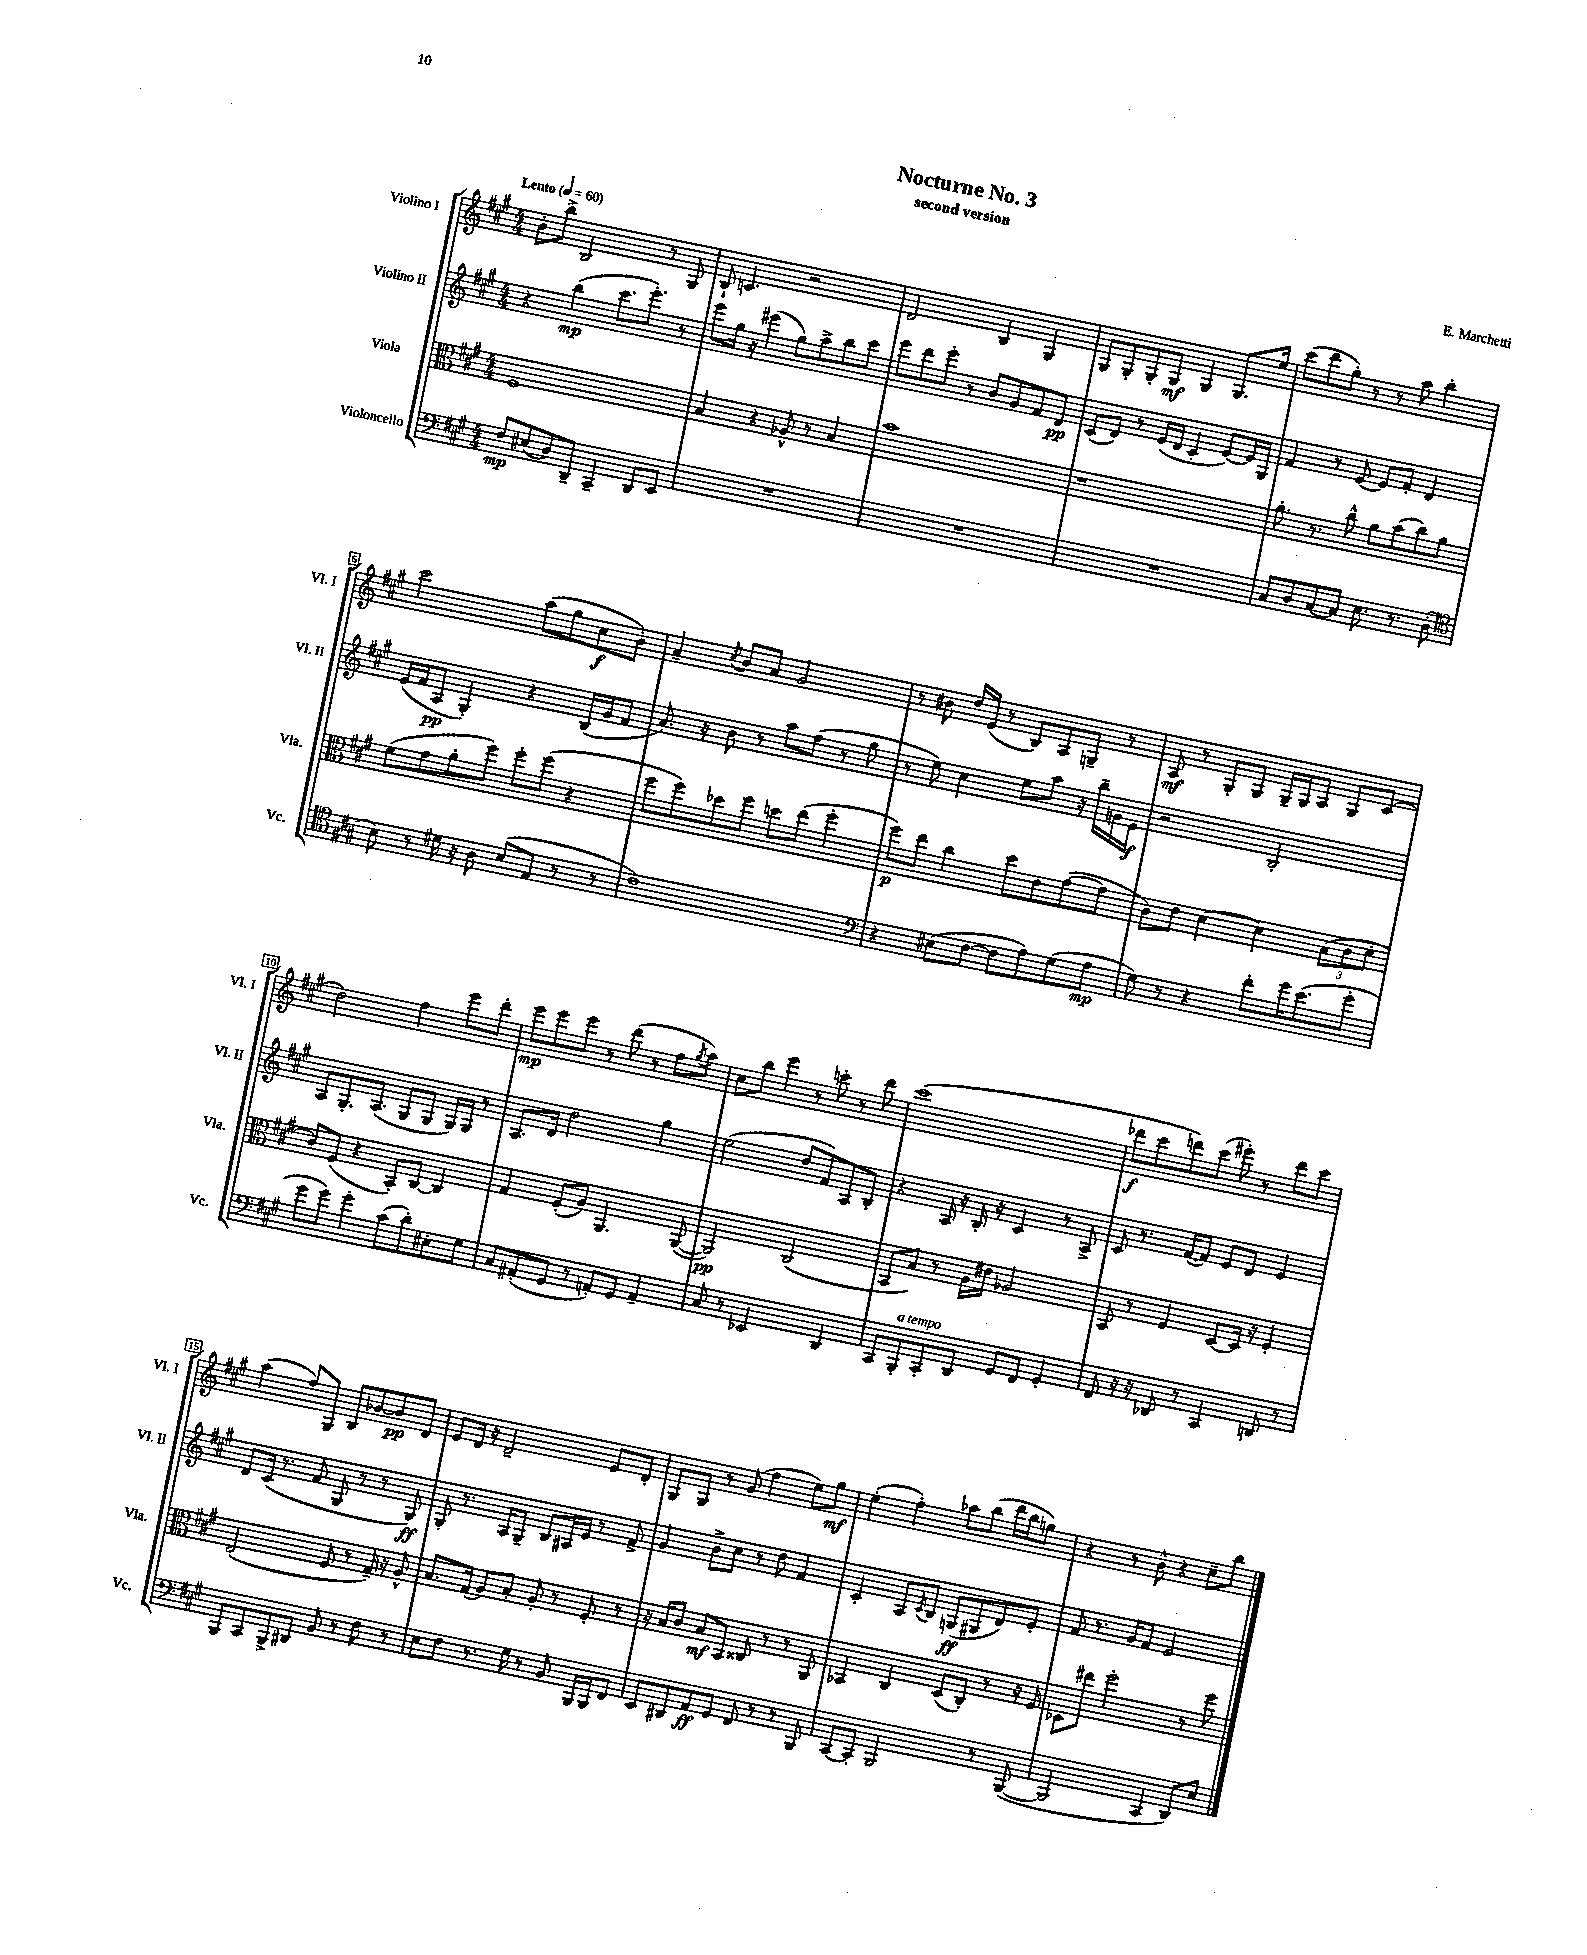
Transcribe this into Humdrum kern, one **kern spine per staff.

**kern	**dynam	**kern	**dynam	**kern	**dynam	**kern	**dynam
*part4	*part4	*part3	*part3	*part2	*part2	*part1	*part1
*staff4	*staff4	*staff3	*staff3	*staff2	*staff2	*staff1	*staff1
*I"Violoncello	*	*I"Viola	*	*I"Violino II	*	*I"Violino I	*
*I'Vc.	*	*I'Vla.	*	*I'Vl. II	*	*I'Vl. I	*
*clefF4	*	*clefC3	*	*clefG2	*	*clefG2	*
*k[f#c#g#]	*	*k[f#c#g#]	*	*k[f#c#g#]	*	*k[f#c#g#]	*
*M4/4	*	*M4/4	*	*M4/4	*	*M4/4	*
*MM60	*	*MM60	*	*MM60	*	*MM60	*
=1	=1	=1	=1	=1	=1	=1	=1
!	!	!	!	!	!	!LO:TX:a:B:t=Lento	!
8F#/L	mp	1F#	.	4r	.	8b'\L	.
(8E#X/	.	.	.	.	.	8bb^\J	.
8D/)	.	.	.	(4bb\	mp	2B/	.
8DD~/J	.	.	.	.	.	.	.
4CC#~/	.	.	.	8.ccc#\L	.	.	.
.	.	.	.	8.eee'\J)	.	.	.
8DD/L	.	.	.	.	.	8r	.
8EE/J	.	.	.	8r	.	8G#/	.
=2	=2	=2	=2	=2	=2	=2	=2
1r	.	4B/	.	8eee\L	.	8B`/	.
.	.	.	.	16gg#\Jk	.	4.cn/	.
.	.	.	.	16r	.	.	.
.	.	4r	.	(4eee#X\	.	.	.
.	.	8A-X^^/	.	8gg#\L)	.	2r	.
.	.	8r	.	8aa^\	.	.	.
.	.	4B/	.	8bb\	.	.	.
.	.	.	.	8ccc#\J	.	.	.
=3	=3	=3	=3	=3	=3	=3	=3
1r	.	1b	.	8eee\L	.	2d/	.
.	.	.	.	8ddd\	.	.	.
.	.	.	.	8eee'\J	.	.	.
.	.	.	.	8r	.	.	.
.	.	.	.	8b/L	.	4B/	.
.	.	.	.	8g#/	.	.	.
.	.	.	.	8f#/	.	4G#/	.
.	.	.	.	8d/J	pp	.	.
=4	=4	=4	=4	=4	=4	=4	=4
1r	.	1r	.	(8c#/L	.	8G#/L	.
.	.	.	.	8d/J)	.	8G#'/	.
.	.	.	.	8r	.	8G#'/	.
.	.	.	.	(16e/LL	.	8G#/J	mf
.	.	.	.	16d/JJ	.	.	.
.	.	.	.	4c#'/	.	4G#/	.
.	.	.	.	[8e/L)	.	8.G#/L	.
.	.	.	.	16e/L]	.	.	.
.	.	.	.	16G#/JJ	.	16ee/Jk	.
=5	=5	=5	=5	=5	=5	=5	=5
8C#/L	.	8.a'\	.	4f#/	.	(8ccc#\L	.
8D/	.	.	.	.	.	8ddd\	.
.	.	8.r	.	.	.	.	.
[8C#/	.	.	.	8r	.	8gg#'\J)	.
8C#/J]	.	8cc#^^\	.	[8e/	.	8r	.
8.E\	.	8a\L	.	8e/L]	.	8r	.
.	.	(8b\	.	8f#'/J	.	8aa\	.
8.r	.	.	.	.	.	.	.
.	.	8cc#\)	.	4d/	.	4bb'\	.
(8D'\	.	8a\J	.	.	.	.	.
!!LO:LB:g=z
=6	=6	=6	=6	=6	=6	=6	=6
*clefC4	*	*	*	*	*	*	*
8B\)	.	(8f#\L	.	(16e/LL	.	2ccc#\	.
.	.	.	.	16f#/J	.	.	.
8r	.	8g#\	.	8A/J	pp	.	.
16d#X\	.	8a'\	.	4G#'/)	.	.	.
16r	.	.	.	.	.	.	.
8A\	.	8ff#\J)	.	.	.	.	.
(8B/L	.	8ff#'\L	.	4r	.	(8aa\L	.
8E/J	.	(8ff#\J	.	.	.	8gg#\	.
8r	.	4r	.	(16B/LL	.	8cc#\	f
.	.	.	.	16g#/J	.	.	.
8r	.	.	.	8f#/J	.	8b'\J)	.
=7	=7	=7	=7	=7	=7	=7	=7
1c#)	.	8ff#\L	.	8.a/)	.	4a~/	.
.	.	8ff#\)	.	.	.	.	.
.	.	.	.	16r	.	.	.
.	.	.	.	.	.	8qcc#/	.
.	.	8dd-X\	.	8b\	.	8b/L	.
.	.	8ff#\J	.	8r	.	8a/J	.
.	.	8ddn\L	.	8aa\L	.	2g#/	.
.	.	(8ee\J	.	(8ff#\J	.	.	.
.	.	4ff#'\	.	8r	.	.	.
.	.	.	.	8gg#\	.	.	.
=8	=8	=8	=8	=8	=8	=8	=8
*clefF4	*	*	*	*	*	*	*
4r	.	8ff#\L)	p	8r	.	8r	.
.	.	8ee\J	.	8ee\)	.	8b#X\	.
(8E#X\L	.	4cc#\	.	4cc#\	.	16dd/LL	.
.	.	.	.	.	.	(16e/JJ	.
[8F#\J	.	.	.	.	.	8r	.
8F#\L]	.	8dd\L	.	8ee\L	.	8B/L)	.
8A\)	.	8e\	.	8aa\J	.	8A/	.
(8G#\	.	([8g#\	.	16r	.	8Gn~/J	.
.	.	.	.	16bb~\LL	.	.	.
8A\J	mp	8g#\J]	.	16gn\	.	8r	.
.	.	.	.	16e\JJ	f	.	.
=9	=9	=9	=9	=9	=9	=9	=9
8G#\)	.	8c#\L)	.	2r	.	8A/	mf
8r	.	8e\J	.	.	.	8r	.
4r	.	[4d\	.	.	.	8G#'/L	.
.	.	.	.	.	.	8G#/J	.
8f#'\L	.	4d\]	.	2B'/	.	16G#~/LL	.
.	.	.	.	.	.	16G#/J	.
16g#\K	.	.	.	.	.	8A/J	.
(8.e\	.	.	.	.	.	.	.
.	.	(12B\L	.	.	.	8G#/L	.
.	.	12c#\	.	.	.	.	.
8g#'\J	.	.	.	.	.	(8c#/J	.
.	.	12d'\J	.	.	.	.	.
!!LO:LB:g=z
=10	=10	=10	=10	=10	=10	=10	=10
8g#\L	.	8c#/L)	.	8A/L	.	2dd\)	.
8g#\J)	.	(8F#/J	.	8.G#'/	.	.	.
4g#'\	.	4r	.	.	.	.	.
.	.	.	.	(8.A/J	.	.	.
(8c#\L	.	8BB'/L)	.	8G#/L	.	4ff#\	.
8d'\)	.	[8C#/J	.	8G#/J	.	.	.
8E#X'\	.	4C#/]	.	16G#/LL)	.	8eee\L	.
.	.	.	.	16G#/JJ	.	.	.
8G#\J	.	.	.	8r	.	8ddd'\J	.
=11	=11	=11	=11	=11	=11	=11	=11
8C#/L	.	4G#/	.	8.A/L	.	8eee\L	mp
(8AA#X'/	.	.	.	.	.	8eee\	.
.	.	.	.	16d/Jk	.	.	.
8GG#/J	.	(8F#'/L	.	2dd\	.	8eee\J	.
8r	.	8A/J)	.	.	.	8r	.
8AAn'/L)	.	4.AA/	.	.	.	(8ddd\	.
8GG#/J	.	.	.	.	.	8r	.
4AA~/	.	.	.	4gg#\	.	8ff#\L	.
.	.	.	.	.	.	8qgg#/	.
.	.	([8AA/	.	.	.	8aa\J)	.
=12	=12	=12	=12	=12	=12	=12	=12
8C#/	.	2AA/])	pp	(2ee\	.	8cc#\L	.
8r	.	.	.	.	.	8bb\J	.
2EE-X/	.	.	.	.	.	4eee\	.
.	.	(2C#/	.	8dd/L	.	8r	.
.	.	.	.	8f#/)	.	8cccn'\	.
4DD/	.	.	.	8A/	.	8r	.
.	.	.	.	8B'/J	.	8ddd\	.
=13	=13	=13	=13	=13	=13	=13	=13
8CC#/L	.	8BB/L	.	4r	.	(1ccc#	.
!LO:TX:a:i:t=a tempo	!	!	!	!	!	!	!
8BBB'/	.	8B/J)	.	.	.	.	.
8CC#'/	.	8r	.	16A/	.	.	.
.	.	.	.	16r	.	.	.
8DD/J	.	16A\LL	.	16B'/	.	.	.
.	.	16e#X\JJ	.	16r	.	.	.
8GG#/L	.	2A-X/	.	4c#/	.	.	.
8FF#/J	.	.	.	.	.	.	.
4GG#'/	.	.	.	8r	.	.	.
.	.	.	.	8A^/	.	.	.
=14	=14	=14	=14	=14	=14	=14	=14
8FF#/	.	8BB/	.	8c#/	.	8ddd-X\L	f
16r	.	8r	.	8.r	.	8ccc#\	.
16r	.	.	.	.	.	.	.
8DD-X/	.	4F#/	.	.	.	8dddn\)	.
.	.	.	.	([16f#/KL	.	.	.
8r	.	.	.	8f#/J])	.	(8ccc#\J	.
4CC#/	.	[8D/L	.	8e/L	.	8eee#X'\)	.
.	.	16D/Jk]	.	8d/J	.	8r	.
.	.	16r	.	.	.	.	.
8DDn/	.	4F#'/	.	4e/	.	8ddd\L	.
8r	.	.	.	.	.	8ccc#\J	.
!!LO:LB:g=z
=15	=15	=15	=15	=15	=15	=15	=15
8BBB/L	.	(2E/	.	8d/L	.	(4aa\	.
8CC#/	.	.	.	(16c#/Jk	.	.	.
.	.	.	.	8.r	.	.	.
8BBB^/	.	.	.	.	.	8ff#/L)	.
8DD#X/J	.	.	.	8f#/	.	8G#/J	.
8BB/	.	8F#/	.	8G#/	.	8B/L	.
8r	.	8r	.	8r	.	[8b-X/	.
8F#\	.	16G#~/)	.	8r	.	8b-/]	pp
.	.	16r	.	.	.	.	.
8r	.	8A^^/	.	8G#/)	ff	8d/J	.
=16	=16	=16	=16	=16	=16	=16	=16
8E\L	.	8.B/L	.	8G#'/	.	8e/L	.
8F#\J	.	.	.	8.r	.	16d/Jk	.
.	.	(16G#/Jk	.	.	.	16r	.
8.r	.	8A/L)	.	.	.	2d~/	.
.	.	.	.	16A/KL	.	.	.
.	.	8B'/J	.	8G#~/J	.	.	.
16G#\	.	.	.	.	.	.	.
8r	.	8A'/	.	8B/L	.	.	.
8BB/	.	8r	.	16A#X/L	.	.	.
.	.	.	.	16e/JJ	.	.	.
16BBB/LL	.	8F#'/	.	8r	.	8e/L	.
16BBB/J	.	.	.	.	.	.	.
8FF#/J	.	8r	.	8f#^/	.	8d'/J	.
=17	=17	=17	=17	=17	=17	=17	=17
8EE/L	.	16r	.	4g#/	.	8G#/L	.
.	.	16B/KL	.	.	.	.	.
8DD#X/	.	8c#/J	.	.	.	8G#/J	.
8AA/	ff	8B/L	mf	8b^\L	.	8r	.
8GG#/J	.	8BB/J	.	8cc#\J	.	(8g#/	.
8FF#/	.	8C##X/	.	8r	.	4ff#\	.
8r	.	8r	.	8dd\	.	.	.
8r	.	8r	.	4f#/	.	8ee\L)	.
8BBB/	.	8AA/	.	.	.	8gg#\J	mf
=18	=18	=18	=18	=18	=18	=18	=18
[8CC#/L	.	4BB-X/	.	4c#'/	.	(4ee'\	.
8CC#'/J]	.	.	.	.	.	.	.
2BBB/	.	4C#/	.	8A/L	.	4ff#'\)	.
.	.	.	.	8qc#/	.	.	.
.	.	.	.	8B/J	.	.	.
.	.	(8D/L	.	(8Gn/L	ff	8aa-X\L	.
.	.	8C#'/J)	.	8G#X/	.	(8bb\J	.
8r	.	8r	.	8d/)	.	16ddd\LL	.
.	.	.	.	.	.	16bb\J	.
([8BBB/	.	16r	.	8e'/J	.	8ggn\J)	.
.	.	16F#/	.	.	.	.	.
=19	=19	=19	=19	=19	=19	=19	=19
2BBB/]	.	8D-X\L	.	8f#/	.	4r	.
.	.	8ee#X\J	.	8.r	.	.	.
.	.	2ff#'\	.	.	.	8r	.
.	.	.	.	16g#/KL	.	.	.
.	.	.	.	8f#/J	.	8b^^\	.
4CC#/	.	.	.	2e/	.	4r	.
8DD/L)	.	8r	.	.	.	8cc#~\L	.
8E/J	.	8ff#\	.	.	.	8bb\J	.
==	==	==	==	==	==	==	==
*-	*-	*-	*-	*-	*-	*-	*-
